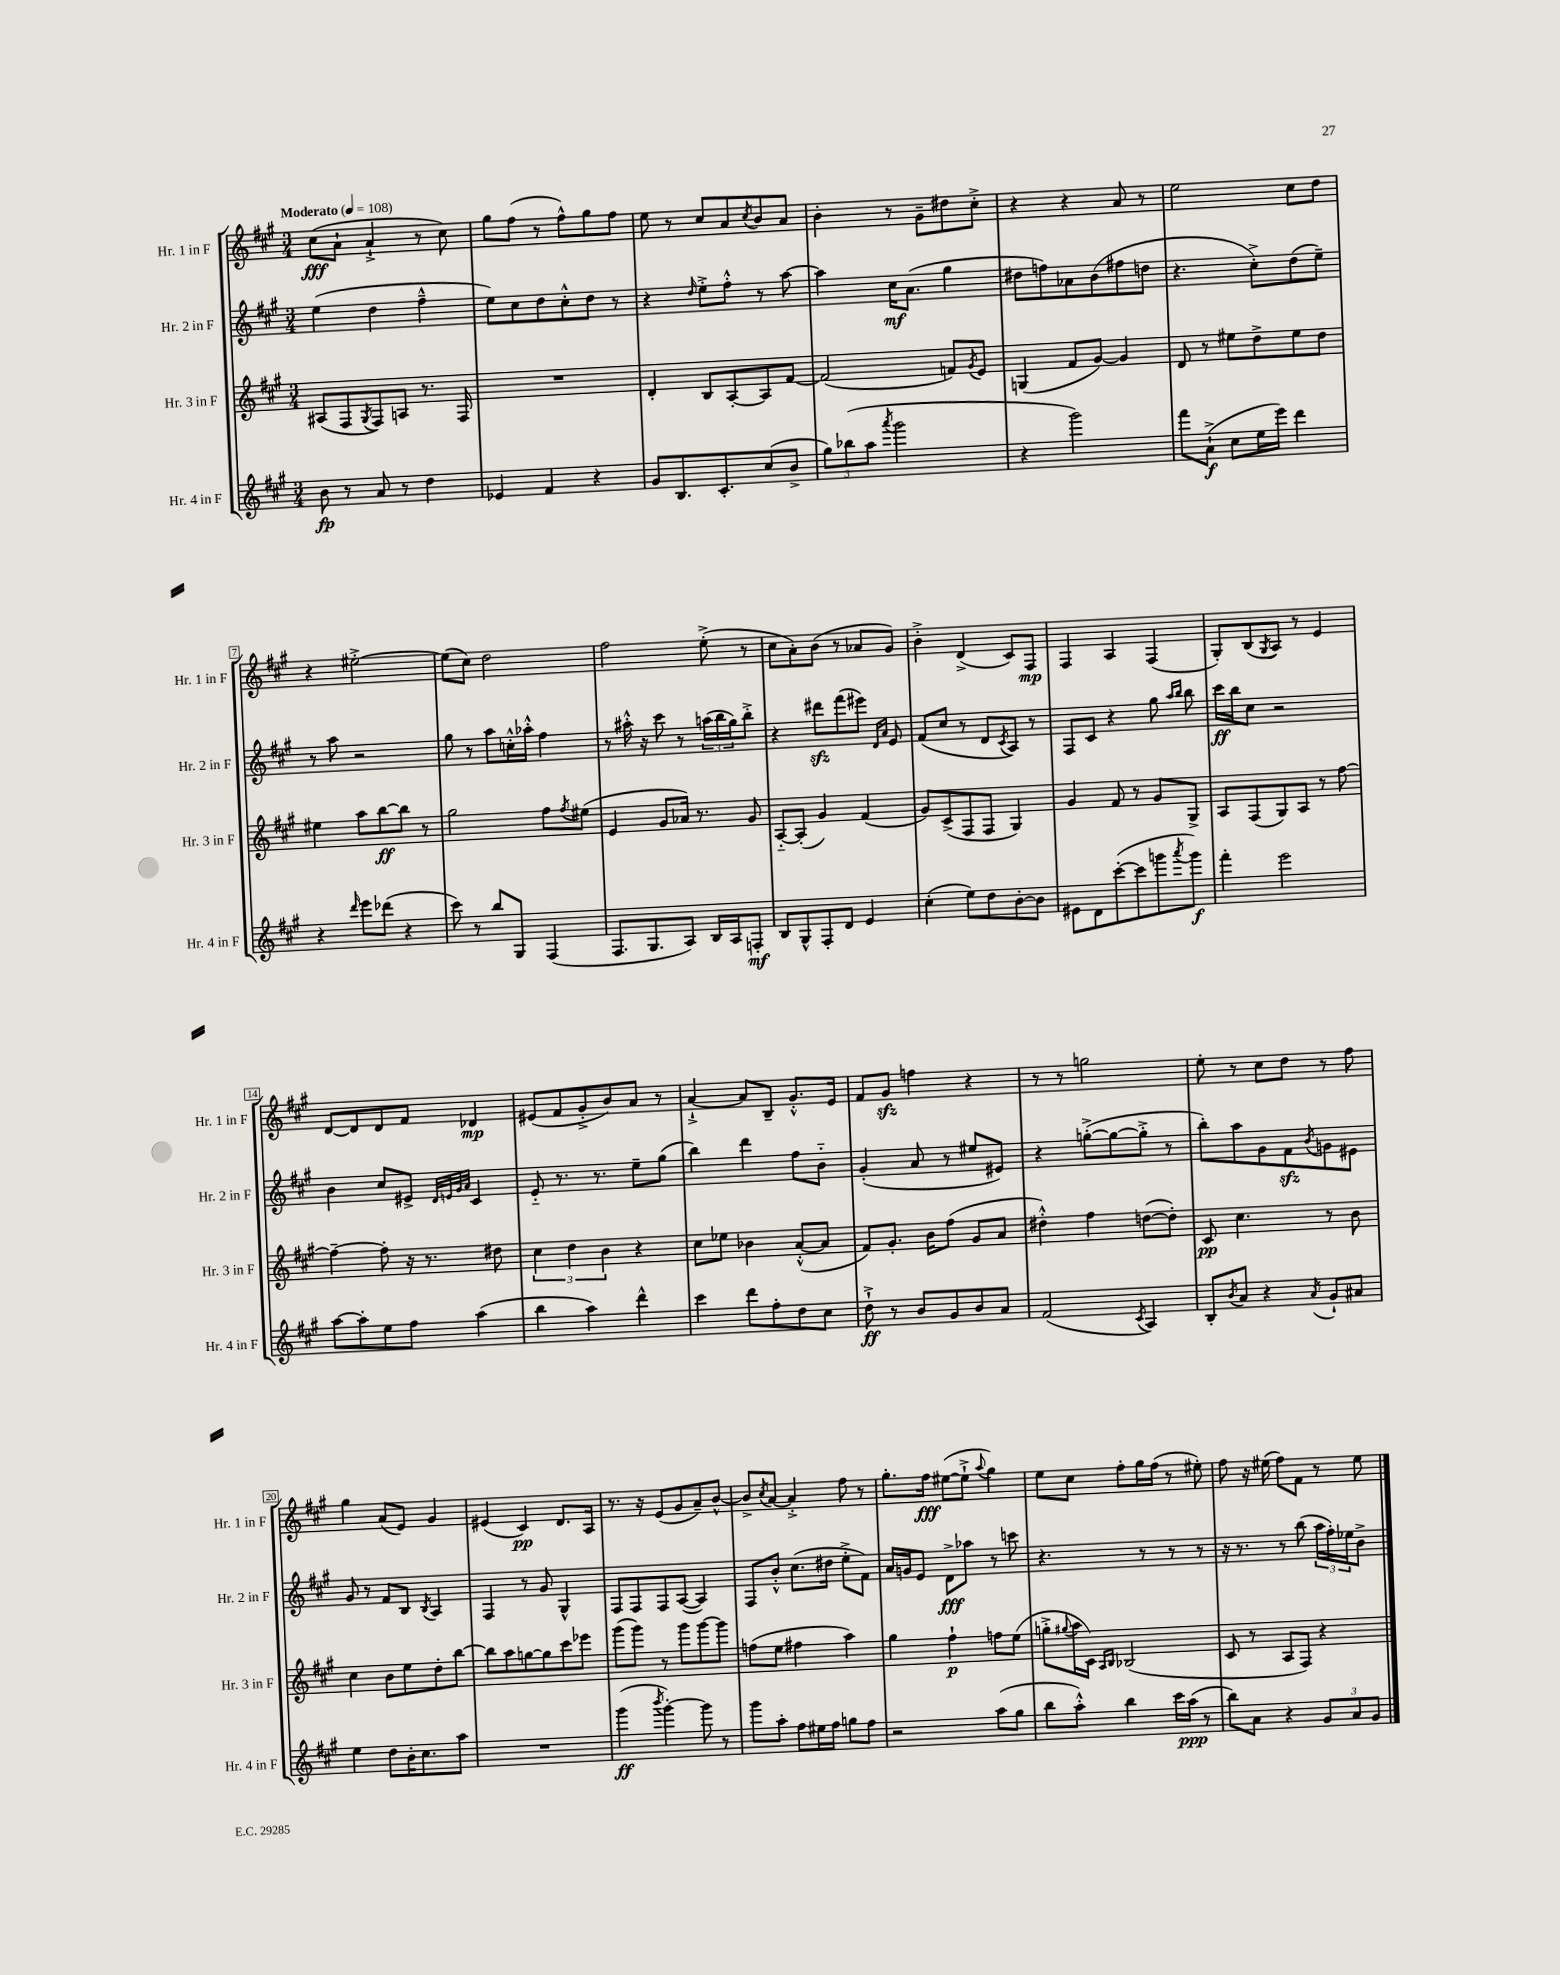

**kern	**kern	**kern	**kern
*staff4	*staff3	*staff2	*staff1
*clefG2	*clefG2	*clefG2	*clefG2
*k[f#c#g#]	*k[f#c#g#]	*k[f#c#g#]	*k[f#c#g#]
*M3/4	*M3/4	*M3/4	*M3/4
*MM108	*MM108	*MM108	*MM108
8b	(8A#	(4ee	(8cc#
8r	8F#	.	8a`
.	8qG#	.	.
8a	8F#)	4dd	4a`^
8r	8A	.	.
4dd	8.r	4ff#~^^	8r
.	.	.	8cc#)
.	16F#	.	.
=	=	=	=
4e-	2.r	8ee)	8gg#
.	.	8cc#	(8ff#
4f#	.	8dd	8r
.	.	8cc#'^^	8ff#^^)
4r	.	8dd	8gg#
.	.	8r	8ff#
=	=	=	=
8g#	4d'	4r	8ee
8.B	.	.	8r
.	.	16qqdd	.
.	8B	8ee'^	8cc#
8.c#'	.	.	.
.	[8A'	8ff#'^^	8a
.	.	.	8qcc#
(8cc#	8A]	8r	8b
8b^	[8f#	[8aa	8a
=	=	=	=
12gg#)	(2f#]	4aa]	4b'
(12bb-	.	.	.
12aa	.	.	.
8qaaa	.	.	.
2ggg#	.	16cc#	8r
.	.	(8.a	.
.	.	.	8g#~
.	8f)	4gg#	8dd#
.	8qg#	.	.
.	8e	.	8cc#'^
=	=	=	=
4r	(4G	8dd#	4r
.	.	8ff)	.
2ggg#)	8f#	8a-	4r
.	[8g#)	(8b	.
.	4g#]	8ff#	8a
.	.	8dd	8r
=	=	=	=
8fff#	8d	4.r	2ee
(8a`^	8r	.	.
8cc#	8ee#	.	.
16ee	8dd^	8cc#'^)	.
16eee)	.	.	.
4ddd	8ee#	(8dd	8cc#
.	8dd	8ee~)	8dd
=	=	=	=
4r	4ee#	8r	4r
.	.	8aa	.
16qqddd	.	.	.
8eee	8aa	2r	[2ee#'^
(8ddd-	[8bb	.	.
4r	8bb]	.	.
.	8r	.	.
=	=	=	=
8ccc#)	2gg#	8gg#	(8ee#]
8r	.	8r	8cc#)
8bb	.	8aa	2dd
8G#	.	16cc'^^	.
.	.	16aa-'^^	.
(4F#	8ff#	4ff#	.
.	8qff#	.	.
.	(8ee#	.	.
=	=	=	=
8.F#	4e	8r	2ff#
.	.	16aa#'^^	.
8.G#	.	16r	.
.	8g#	8ccc#	.
8A)	16a-)	8r	.
.	8.r	.	.
16B	.	(24aa	(8ee'^
.	.	24bb	.
16A	.	.	.
.	.	24gg#)	.
8F'	8g#	8bb'^	8r
=	=	=	=
8B	[8A'~	4r	8cc#
8G#^^	(8A']	.	8a')
8F#'	4g#)	8ddd#	(8b
8d	.	(8fff#	8r
4e	(4f#	8eee#)	8a-
.	.	16qqd	.
.	.	16qqa	.
.	.	8e	8g#)
=	=	=	=
(4cc#'	8g#)	(8f#	4b'^
.	(8c#^	8cc#	.
8ee)	8F#	8r	(4d^
8dd	8F#	8d	.
.	.	8qc#	.
[8b'	4G#)	8A)	8c#)
8b]	.	8r	8F#
=	=	=	=
8e#	4g#	8F#	4F#
8d	.	8c#	.
([8ccc#'	8f#	4r	4A
8ccc#]	8r	.	.
8ggg	8g#	8gg#	(4F#
.	.	16qqaa	.
8qaaa	.	16qqbb	.
8ggg)	8G#^	8bb	.
=	=	=	=
4fff#'	8A	16ccc#	8G#')
.	.	16bb	.
.	(8F#	8cc#	(8B
.	.	.	8qG#
2eee	8G#)	2r	8A)
.	8A	.	8r
.	8r	.	4e
.	[8ff#	.	.
=	=	=	=
[8aa	4ff#~_	4b	[8d
8aa']	.	.	8d]
8ee	8ff#']	8cc#	8d
8ff#	16r	8e#^	8f#
.	8.r	.	.
.	.	32qqd	.
.	.	32qqe	.
.	.	32qqg#	.
.	.	32qqa	.
(4aa	.	4c#	4d-
.	8dd#	.	.
=	=	=	=
4bb	6cc#	8e'~	(8e#
.	.	8.r	8f#
.	6dd	.	.
4aa)	.	.	8g#'^
.	.	8.r	.
.	6b	.	.
.	.	.	8b)
4ddd^^	4r	8ee~	8a
.	.	(8gg#	8r
=	=	=	=
4ccc#	8cc#	4bb)	[4a`^
.	8ee-	.	.
8ddd	4b-	4ddd	8a]
8ff#'	.	.	8B~
8dd	([8a'^^	8ff#	8.g#'^^
8cc#	8a]	8b'~	.
.	.	.	16e
=	=	=	=
8dd`^	8f#)	(4g#'	8f#
8r	8.g#'	.	8g#
8b	.	8a	4ff
.	16b	.	.
8g#	(8ff#	8r	.
8b	8g#	8ee#	4r
8a	8a	8e#)	.
=	=	=	=
(2f#	4dd#'^^)	4r	8r
.	.	.	8r
.	4ff#	([8gg'^	2gg
.	.	8gg_	.
8qc#	.	.	.
4A)	([8dd	8gg'^]	.
.	8dd'])	8r	.
=	=	=	=
8B'	8c#	8bb')	8ee'
8qb	.	.	.
8a	4.cc#	8aa	8r
4r	.	8g#	8cc#
.	.	8f#	8dd
8qa	.	8qb	.
8g#`	8r	8g	8r
8a#	8b	8e#	8ff#
=	=	=	=
4ee	4cc#	8g#	4gg#
.	.	8r	.
8dd	8b	8f#	(8a
16b'	8ee	8B	8e)
8.cc#	.	.	.
.	.	8qB	.
.	8dd'	4A	4g#
8aa	[8bb	.	.
=	=	=	=
2.r	8bb]	4F#	(4e#
.	8aa	.	.
.	[8gg	8r	4c#)
.	8gg]	8g#	.
.	8ccc#	4G#^^	8.d
.	8eee-	.	.
.	.	.	16A
=	=	=	=
(4ggg#	(8ggg#	8F#	8.r
.	8ggg#)	8F#	.
.	.	.	16r
8qbbb	.	.	.
[4ggg#')	8r	8F#	(8e
.	8ggg#	([8A	8g#
8ggg#]	[8ggg#	4A])	8a~)
8r	8ggg#]	.	[8b^^
=	=	=	=
8ggg#	(8ff	8F#	8b^]
.	.	.	8qcc#
8aa'	8ee	8b'^^	[8a
8ff#	4ff#	(8.cc#	4a'^]
16ee#	.	.	.
16ff#	.	16dd#	.
8gg	4aa)	8ee'^	8ff#
8ff#	.	8f#)	8r
=	=	=	=
2r	4gg#	16a	8.gg#'
.	.	16g	.
.	.	8e	.
.	.	.	16ff#
.	4ff#`	8d^	([8ee#
.	.	8aa-	8ee#`^]
.	.	.	8qqaa
(8aa	8ff	8r	4gg#)
8gg#	(8ee	8ccc	.
=	=	=	=
8bb	8gg'^	4.r	8ee
.	8qqgg#	.	.
8aa'^^)	16aa	.	8cc#
.	16c#)	.	.
.	16qqA	.	.
.	16qqB	.	.
4bb	(2B-	.	8ff#'
.	.	8r	16gg#
.	.	.	(16ff#
16ccc#	.	8r	8r
(16aa	.	.	.
8r	.	8r	8ee#')
=	=	=	=
8bb)	8c#	16r	8ff#
.	.	8.r	.
8a	8r	.	16r
.	.	.	(16ee#
4r	8A	8r	8ff#)
.	8F#)	(8bb	8f#
12g#	4r	24aa	8r
.	.	24ff#')	.
12a	.	24ee-	.
.	.	8b^	8ee#
12g#	.	.	.
==	==	==	==
*-	*-	*-	*-
